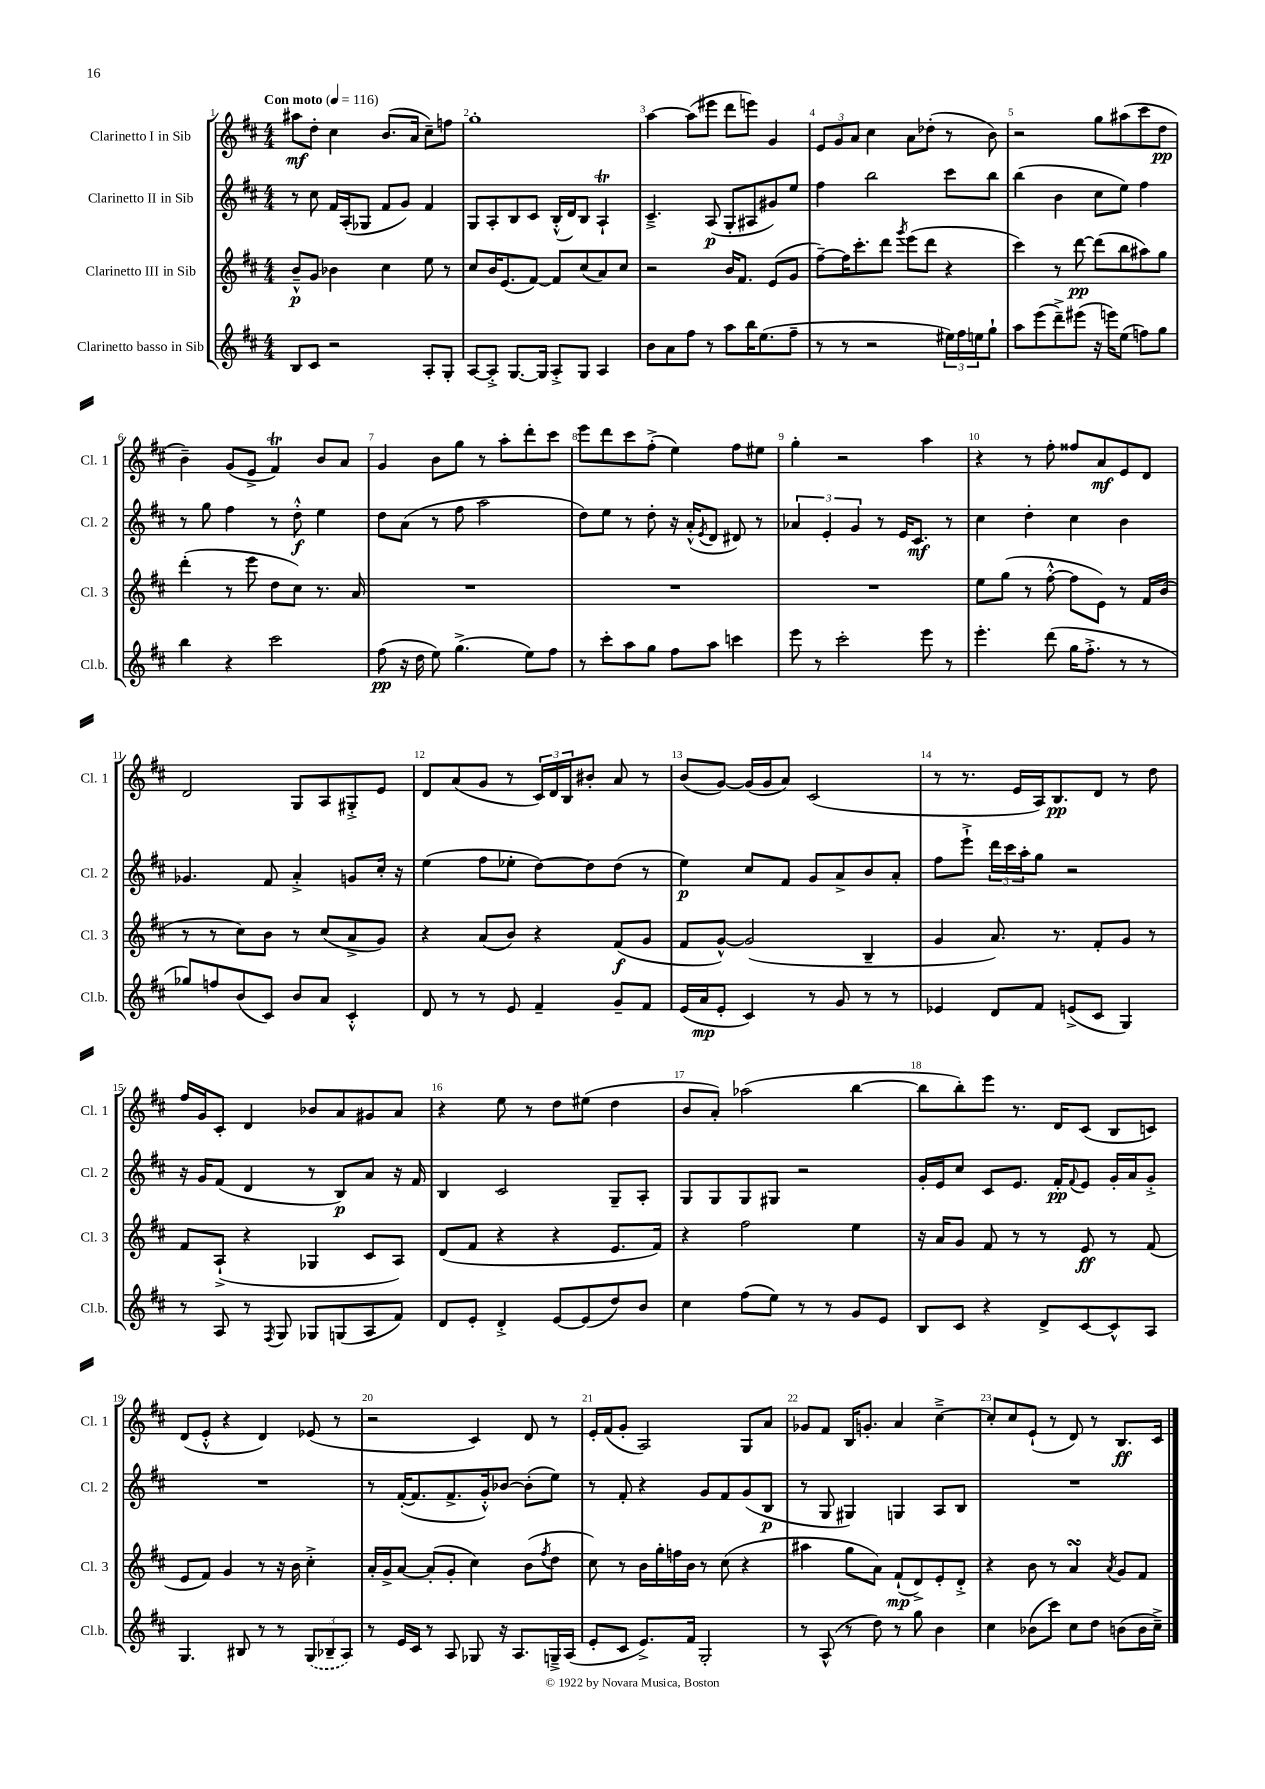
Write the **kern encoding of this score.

**kern	**dynam	**kern	**dynam	**kern	**dynam	**kern	**dynam
*part4	*part4	*part3	*part3	*part2	*part2	*part1	*part1
*staff4	*staff4	*staff3	*staff3	*staff2	*staff2	*staff1	*staff1
*I"Clarinetto basso in Sib	*	*I"Clarinetto III in Sib	*	*I"Clarinetto II in Sib	*	*I"Clarinetto I in Sib	*
*I'Cl.b.	*	*I'Cl. 3	*	*I'Cl. 2	*	*I'Cl. 1	*
*clefG2	*	*clefG2	*	*clefG2	*	*clefG2	*
*k[f#c#]	*	*k[f#c#]	*	*k[f#c#]	*	*k[f#c#]	*
*M4/4	*	*M4/4	*	*M4/4	*	*M4/4	*
*MM116	*	*MM116	*	*MM116	*	*MM116	*
=1	=1	=1	=1	=1	=1	=1	=1
!	!	!	!	!	!	!LO:TX:a:B:t=Con moto	!
8B/L	.	8b~^^/L	p	8r	.	8aa#X\L	mf
8c#/J	.	8g/J	.	8cc#\	.	8dd'\J	.
2r	.	4b-X\	.	16f#/LL	.	4cc#\	.
.	.	.	.	(16A'/J	.	.	.
.	.	.	.	8G-X/J	.	.	.
.	.	4cc#\	.	8f#/L	.	(8.b/L	.
.	.	.	.	8g/J)	.	.	.
.	.	.	.	.	.	16a/Jk	.
8A'/L	.	8ee\	.	4f#/	.	8cc#~\L)	.
8G'/J	.	8r	.	.	.	8ffn\J	.
=2	=2	=2	=2	=2	=2	=2	=2
[8A/L	.	8cc#/L	.	8G/L	.	1gg'	.
8A'^/J]	.	16b/K	.	8A'/	.	.	.
.	.	(8.e/	.	.	.	.	.
[8.G/L	.	.	.	8B/	.	.	.
.	.	[8f#/J)	.	8c#/J	.	.	.
16G/Jk]	.	.	.	.	.	.	.
8A'^/L	.	8f#/L]	.	(16B'^^/LL	.	.	.
.	.	.	.	16d/J)	.	.	.
8G/J	.	(8cc#/	.	8B/J	.	.	.
4A/	.	8a/)	.	4AT`/	.	.	.
.	.	8cc#/J	.	.	.	.	.
=3	=3	=3	=3	=3	=3	=3	=3
8b\L	.	2r	.	4.c#~^/	.	[4aa\	.
8a\	.	.	.	.	.	.	.
8ff#\J	.	.	.	.	.	(8aa\L]	.
8r	.	.	.	(8A/	p	8eee#X\J	.
8aa\L	.	16b/KL	.	8G'/L	.	8ddd\L	.
.	.	8.f#/J	.	.	.	.	.
16bb\K	.	.	.	8A#X/	.	8eeen\J)	.
(8.ee\	.	.	.	.	.	.	.
.	.	(8e/L	.	8g#X/)	.	4g/	.
8ff#~\J	.	8g/J	.	8ee/J	.	.	.
=4	=4	=4	=4	=4	=4	=4	=4
8r	.	[8ff#~\L)	.	4ff#\	.	12e/L	.
.	.	.	.	.	.	12g/	.
8r	.	16ff#\K]	.	.	.	.	.
.	.	.	.	.	.	12a/J	.
.	.	8.ccc#'\	.	.	.	.	.
2r	.	.	.	2bb\	.	4cc#\	.
.	.	8ddd\J	.	.	.	.	.
.	.	8qggg/	.	.	.	.	.
.	.	(8eee\L	.	.	.	8a\L	.
.	.	8ddd\J	.	.	.	(8dd-X'\J	.
24ee#X\LL)	.	4r	.	8ccc#\L	.	8r	.
24ff#\	.	.	.	.	.	.	.
24een\J	.	.	.	.	.	.	.
8gg`\J	.	.	.	8bb\J	.	8b\)	.
=5	=5	=5	=5	=5	=5	=5	=5
8aa\L	.	4ccc#\)	.	(4bb\	.	2r	.
(8eee\	.	.	.	.	.	.	.
8ddd~^\)	.	8r	.	4b\	.	.	.
(8eee#X\J	.	[8ddd\	pp	.	.	.	.
16r	.	(8ddd\L]	.	8cc#\L	.	8gg\L	.
16eeen\KL)	.	.	.	.	.	.	.
(8ee\J	.	8bb\	.	8ee\J)	.	(8aa#X\	.
8ffn\L)	.	8aa#X\)	.	4ff#\	.	8ccc#\	.
8gg\J	.	8gg\J	.	.	.	8dd\J	pp
!!LO:LB:g=z
=6	=6	=6	=6	=6	=6	=6	=6
4bb\	.	(4ddd'\	.	8r	.	4b~\)	.
.	.	.	.	8gg\	.	.	.
4r	.	8r	.	4ff#\	.	(8g/L	.
.	.	8eee\	.	.	.	8e^/J	.
2ccc#\	.	8dd\L	.	8r	.	4f#t/)	.
.	.	8cc#\J)	.	8dd'^^\	f	.	.
.	.	8.r	.	4ee\	.	8b/L	.
.	.	.	.	.	.	8a/J	.
.	.	16a/	.	.	.	.	.
=7	=7	=7	=7	=7	=7	=7	=7
(8ff#\	pp	1r	.	8dd\L	.	4g/	.
16r	.	.	.	(8a\J	.	.	.
16dd\	.	.	.	.	.	.	.
8ee\)	.	.	.	8r	.	8b\L	.
(4.gg^\	.	.	.	8ff#\	.	8gg\J	.
.	.	.	.	2aa\	.	8r	.
.	.	.	.	.	.	8aa'\L	.
8ee\L)	.	.	.	.	.	8ddd'\	.
8ff#\J	.	.	.	.	.	8ccc#\J	.
=8	=8	=8	=8	=8	=8	=8	=8
8r	.	1r	.	8dd\L)	.	8eee\L	.
8ccc#'\L	.	.	.	8ee\J	.	8ddd\	.
8aa\	.	.	.	8r	.	8ccc#\	.
8gg\J	.	.	.	8dd'\	.	(8ff#'^\J	.
8ff#\L	.	.	.	16r	.	4ee\)	.
.	.	.	.	(16a'^^/KL	.	.	.
.	.	.	.	8qe/	.	.	.
8aa\J	.	.	.	8d/J	.	.	.
4cccn\	.	.	.	8d#X/)	.	8ff#\L	.
.	.	.	.	8r	.	8ee#X\J	.
=9	=9	=9	=9	=9	=9	=9	=9
8eee\	.	1r	.	6a-X/	.	4gg'\	.
8r	.	.	.	.	.	.	.
.	.	.	.	6e'/	.	.	.
2ccc#'\	.	.	.	.	.	2r	.
.	.	.	.	6g/	.	.	.
.	.	.	.	8r	.	.	.
.	.	.	.	16e/KL	.	.	.
.	.	.	.	8.c#/J	mf	.	.
8eee\	.	.	.	.	.	4aa\	.
8r	.	.	.	8r	.	.	.
=10	=10	=10	=10	=10	=10	=10	=10
4.eee'\	.	8ee\L	.	4cc#\	.	4r	.
.	.	(8gg\J	.	.	.	.	.
.	.	8r	.	4dd'\	.	8r	.
(8ddd\	.	[8ff#'^^\	.	.	.	8ff#'\	.
16gg\KL	.	8ff#\L]	.	4cc#\	.	8ff##X/L	.
8.ff#'^\J	.	.	.	.	.	.	.
.	.	8e\J)	.	.	.	8a/	mf
8r	.	8r	.	4b\	.	8e/	.
8r	.	16f#/LL	.	.	.	8d/J	.
.	.	(16b/JJ	.	.	.	.	.
!!LO:LB:g=z
=11	=11	=11	=11	=11	=11	=11	=11
8gg-X/L)	.	8r	.	4.g-X/	.	2d/	.
8ffn/	.	8r	.	.	.	.	.
(8b/	.	8cc#\L)	.	.	.	.	.
8c#/J)	.	8b\J	.	8f#/	.	.	.
8b/L	.	8r	.	4a'^/	.	8G/L	.
8a/J	.	(8cc#/L	.	.	.	8A/	.
4c#'^^/	.	8a^/	.	8gn/L	.	8G#X'^/	.
.	.	8g/J)	.	16cc#'/Jk	.	8e/J	.
.	.	.	.	16r	.	.	.
=12	=12	=12	=12	=12	=12	=12	=12
8d/	.	4r	.	(4ee\	.	8d/L	.
8r	.	.	.	.	.	(8a/	.
8r	.	(8a/L	.	8ff#\L	.	8g/J	.
8e/	.	8b/J)	.	8ee-X'\J	.	8r	.
4f#~/	.	4r	.	[8dd\L)	.	24c#/LL)	.
.	.	.	.	.	.	24d/	.
.	.	.	.	.	.	24B/J	.
.	.	.	.	8dd\]	.	8b#X'/J	.
8g~/L	.	(8f#/L	f	(8dd\J	.	8a/	.
8f#/J	.	8g/J	.	8r	.	8r	.
=13	=13	=13	=13	=13	=13	=13	=13
(16e/LL	.	8f#/L	.	4ee\)	p	(8b/L	.
16a/J	mp	.	.	.	.	.	.
8e'/J	.	[8g^^/J)	.	.	.	[8g/J)	.
4c#/)	.	(2g/]	.	8cc#/L	.	(16g/LL]	.
.	.	.	.	.	.	16g/J	.
.	.	.	.	8f#/J	.	8a/J)	.
8r	.	.	.	8g/L	.	(2c#/	.
8g/	.	.	.	8a^/	.	.	.
8r	.	4B~/	.	8b/	.	.	.
8r	.	.	.	8a'/J	.	.	.
=14	=14	=14	=14	=14	=14	=14	=14
4e-X/	.	4g/	.	8ff#\L	.	8r	.
.	.	.	.	8eee`^\J	.	8.r	.
8d/L	.	8.a/)	.	24ddd\LL	.	.	.
.	.	.	.	24ccc#\	.	.	.
.	.	.	.	.	.	16e/LL	.
.	.	.	.	24aa'\J	.	.	.
8f#/J	.	.	.	8gg\J	.	16A/J)	.
.	.	8.r	.	.	.	8.B/	pp
(8en^/L	.	.	.	2r	.	.	.
8c#/J	.	8f#'/L	.	.	.	8d/J	.
4G/)	.	8g/J	.	.	.	8r	.
.	.	8r	.	.	.	8dd\	.
!!LO:LB:g=z
=15	=15	=15	=15	=15	=15	=15	=15
8r	.	8f#/L	.	16r	.	16ff#/LL	.
.	.	.	.	16g/KL	.	16g/J	.
8A/	.	(8A`^/J	.	(8f#/J	.	8c#'/J	.
8r	.	4r	.	4d/	.	4d/	.
8qF#/	.	.	.	.	.	.	.
8G/	.	.	.	.	.	.	.
8G-X/L	.	4G-X/	.	8r	.	8b-X/L	.
(8Gn/	.	.	.	8B/L)	p	8a/	.
8A/	.	8c#/L	.	8a/J	.	8g#X/	.
8f#/J)	.	8A/J)	.	16r	.	8a/J	.
.	.	.	.	16f#/	.	.	.
=16	=16	=16	=16	=16	=16	=16	=16
8d/L	.	(8d/L	.	4B/	.	4r	.
8e'/J	.	8f#/J	.	.	.	.	.
4d'^/	.	4r	.	2c#/	.	8ee\	.
.	.	.	.	.	.	8r	.
[8e/L	.	4r	.	.	.	8dd\L	.
(8e/]	.	.	.	.	.	(8ee#X\J	.
8dd/)	.	8.e/L	.	8G~/L	.	4dd\	.
8b/J	.	.	.	8A'/J	.	.	.
.	.	16f#/Jk)	.	.	.	.	.
=17	=17	=17	=17	=17	=17	=17	=17
4cc#\	.	4r	.	8G/L	.	8b/L	.
.	.	.	.	8G/	.	8a'/J)	.
(8ff#\L	.	2ff#\	.	8G/	.	(2aa-X\	.
8ee\J)	.	.	.	8G#X/J	.	.	.
8r	.	.	.	2r	.	.	.
8r	.	.	.	.	.	.	.
8g/L	.	4ee\	.	.	.	[4bb\	.
8e/J	.	.	.	.	.	.	.
=18	=18	=18	=18	=18	=18	=18	=18
8B/L	.	16r	.	16g'/LL	.	8bb\L]	.
.	.	16a/KL	.	16e/J	.	.	.
8c#/J	.	8g/J	.	8cc#/J	.	8bb'\)	.
4r	.	8f#/	.	8c#/L	.	8eee\J	.
.	.	8r	.	8.e/J	.	8.r	.
8d^/L	.	8r	.	.	.	.	.
.	.	.	.	16f#'/KL	pp	16d/KL	.
.	.	.	.	8qqf#/	.	.	.
[8c#/	.	8e/	ff	8e/J	.	(8c#/J	.
8c#^^/]	.	8r	.	16g'/LL	.	8B/L	.
.	.	.	.	16a/J	.	.	.
8A/J	.	(8f#/	.	8g'^/J	.	8cn/J)	.
!!LO:LB:g=z
=19	=19	=19	=19	=19	=19	=19	=19
4.G/	.	8e/L	.	1r	.	(8d/L	.
.	.	8f#/J)	.	.	.	8e'^^/J	.
.	.	4g/	.	.	.	4r	.
8B#X/	.	.	.	.	.	.	.
8r	.	8r	.	.	.	4d/)	.
8r	.	16r	.	.	.	.	.
.	.	16b\	.	.	.	.	.
(12G/L	.	4cc#'^\	.	.	.	(8e-X/	.
12B-X~/	.	.	.	.	.	.	.
.	.	.	.	.	.	8r	.
12A/J)	.	.	.	.	.	.	.
=20	=20	=20	=20	=20	=20	=20	=20
8r	.	16a'/LL	.	8r	.	2r	.
.	.	16g^/J	.	.	.	.	.
16e/LL	.	[8a/J	.	([16f#'/KL	.	.	.
16c#/JJ	.	.	.	8.f#/]	.	.	.
8r	.	(8a'/L]	.	.	.	.	.
8A/	.	8g'/J	.	8.f#^/	.	.	.
8G-X/	.	4cc#\)	.	.	.	4c#/)	.
.	.	.	.	16g'^^/k)	.	.	.
16r	.	.	.	[8b-X/J	.	.	.
8.A/L	.	.	.	.	.	.	.
.	.	(8b\L	.	(8b-'\L]	.	8d/	.
.	.	8qff#/	.	.	.	.	.
16Gn~^/L	.	8dd\J	.	8ee\J)	.	8r	.
(16A/JJ	.	.	.	.	.	.	.
=21	=21	=21	=21	=21	=21	=21	=21
8e'/L	.	8cc#\)	.	8r	.	16e'/LL	.
.	.	.	.	.	.	(16f#/J	.
8c#/J	.	8r	.	8f#'/	.	8g'/J	.
8.e^/L)	.	16b\LL	.	4r	.	2A/)	.
.	.	16gg'\	.	.	.	.	.
.	.	16ffn\	.	.	.	.	.
16f#/Jk	.	16b\JJ	.	.	.	.	.
2G'/	.	8r	.	8g/L	.	.	.
.	.	(8cc#\	.	8f#/	.	.	.
.	.	4r	.	(8g/	.	8G/L	.
.	.	.	.	8B/J	p	8a/J	.
=22	=22	=22	=22	=22	=22	=22	=22
8r	.	4aa#X\	.	8r	.	8g-X/L	.
(8A^^/	.	.	.	8G/	.	8f#/J	.
8r	.	8gg\L	.	4G#X/)	.	16B/KL	.
.	.	.	.	.	.	8.gn'/J	.
8dd\)	.	8a\J)	.	.	.	.	.
8r	.	(8f#`/L	mp	4Gn/	.	4a/	.
8gg\	.	8d^/)	.	.	.	.	.
4b\	.	8e'/	.	8A/L	.	[4cc#~^\	.
.	.	8d'^/J	.	8B/J	.	.	.
=23	=23	=23	=23	=23	=23	=23	=23
4cc#\	.	4r	.	1r	.	8cc#'/L]	.
.	.	.	.	.	.	8cc#/	.
(8b-X\L	.	8b\	.	.	.	(8e`/J	.
8ccc#\J)	.	8r	.	.	.	8r	.
8cc#\L	.	4asSSS/	.	.	.	8d/)	.
8dd\J	.	.	.	.	.	8r	.
.	.	8qa/	.	.	.	.	.
(8bn\L	.	8g/L	.	.	.	8.B/L	ff
16b\L	.	8f#/J	.	.	.	.	.
16cc#~^\JJ)	.	.	.	.	.	16c#/Jk	.
==	==	==	==	==	==	==	==
*-	*-	*-	*-	*-	*-	*-	*-
